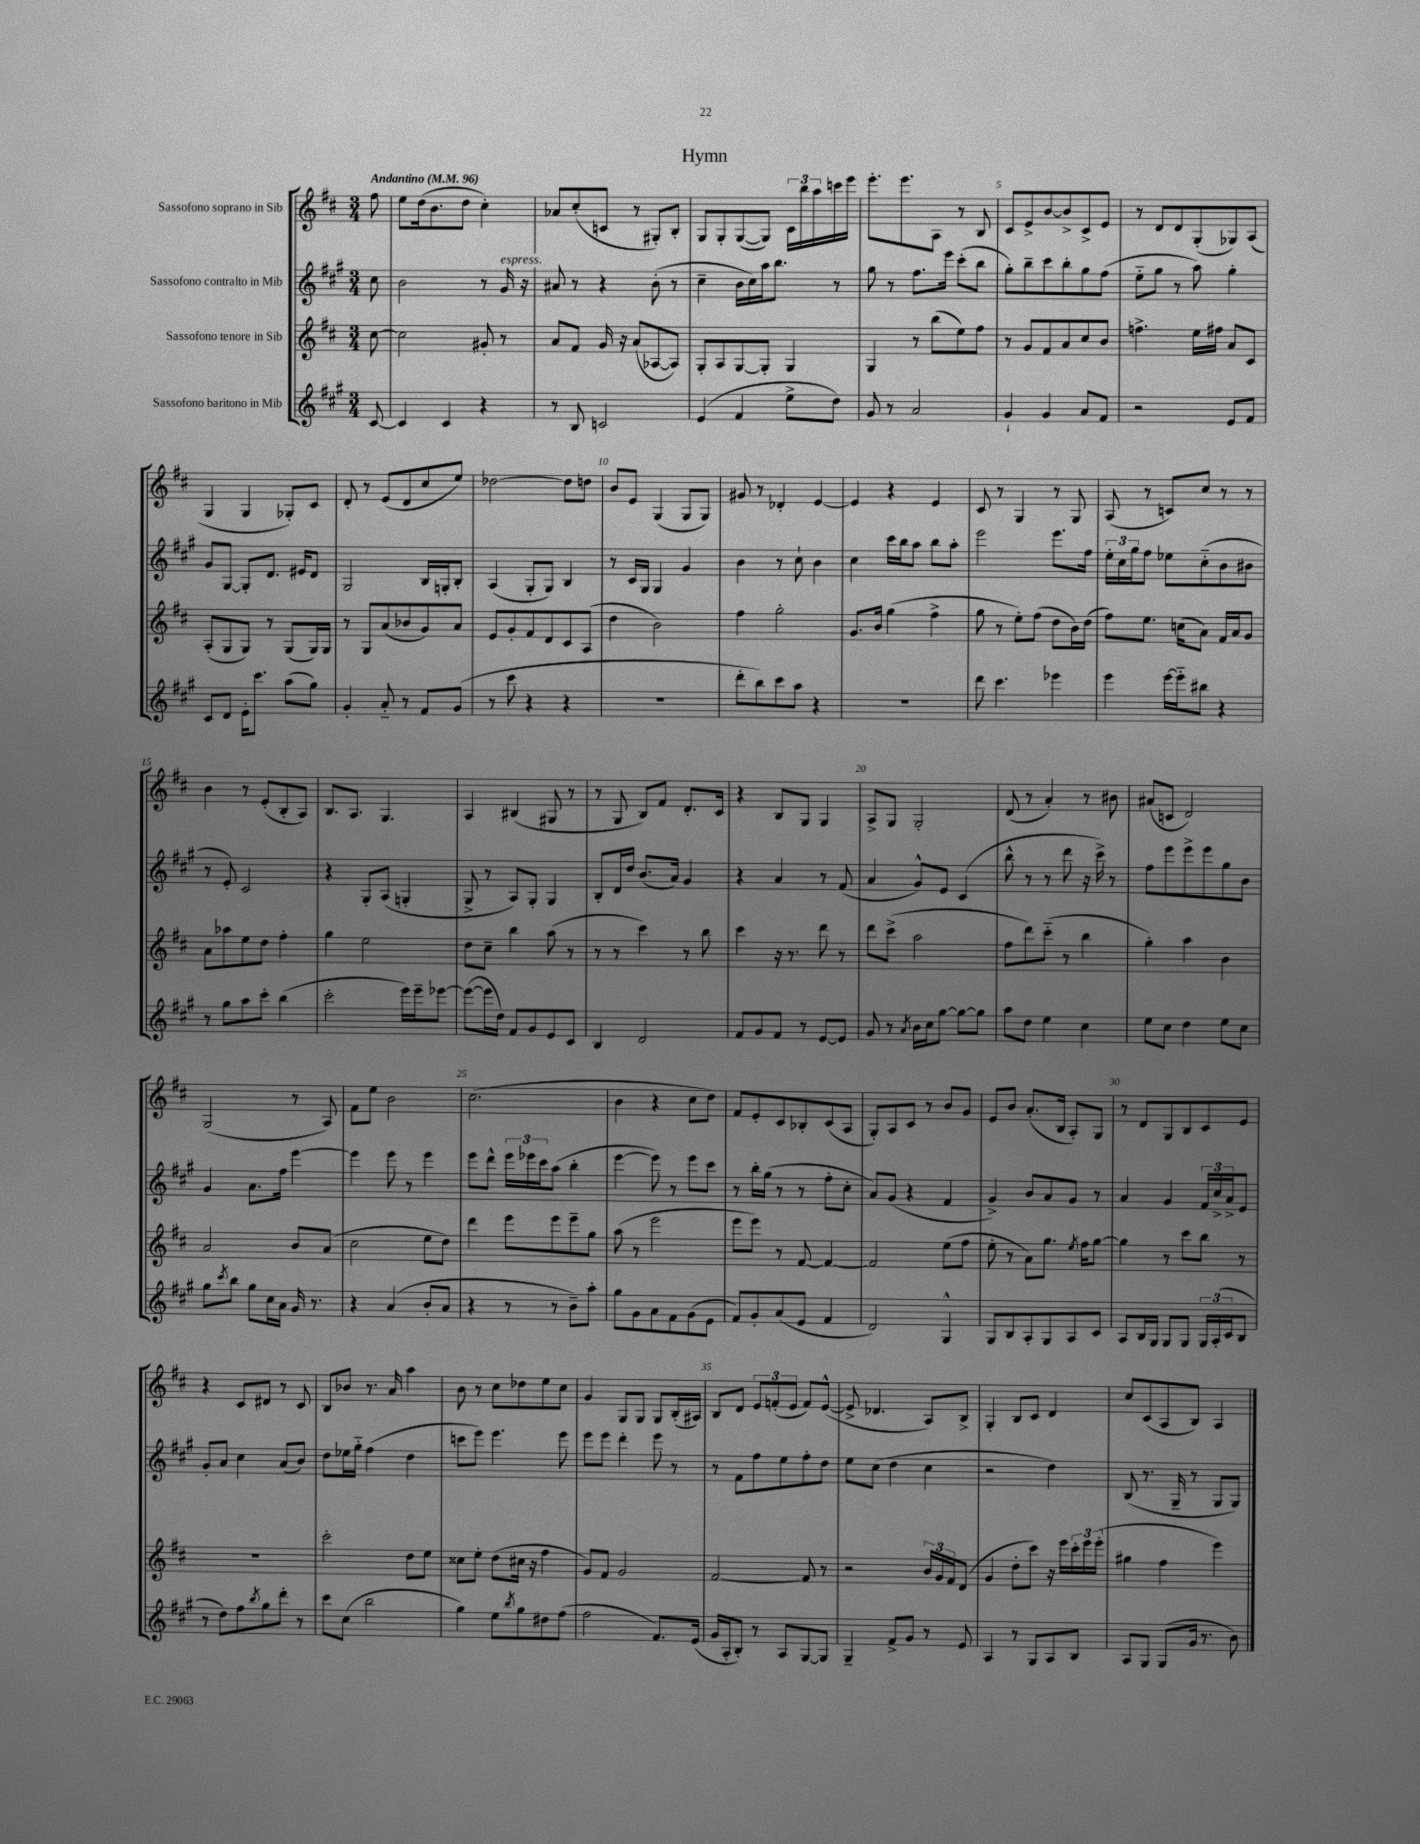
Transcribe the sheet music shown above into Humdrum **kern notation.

**kern	**kern	**kern	**kern
*staff4	*staff3	*staff2	*staff1
*clefG2	*clefG2	*clefG2	*clefG2
*k[f#c#g#]	*k[f#c#]	*k[f#c#g#]	*k[f#c#]
*M3/4	*M3/4	*M3/4	*M3/4
*MM96	*MM96	*MM96	*MM96
[8c#/	[8cc#\	8cc#\	8ff#\
=	=	=	=
4c#/]	2cc#\]	2b\	8ee\L
.	.	.	(16dd\k
.	.	.	8.b\
4c#/	.	.	.
.	.	.	8dd\J
4r	8g#'/	8r	4cc#'\)
.	8r	16g#/	.
.	.	16r	.
=	=	=	=
8r	8a/L	8a#/	8a-/L
8B/	8f#/J	8r	(8cc#'/
2c/	16g/	4r	8c/J
.	16r	.	.
.	(8a/L	.	8r
.	[8A-/	(8b'\	8G#'/L)
.	8A-/]J)	8r	8B'/J
=	=	=	=
(4e/	8G'/L	4cc#~\	8G/L
.	8A/	.	8G'/
4f#/	[8G/	16b\LL	([8G/
.	.	16cc#\)	.
.	8G'/]J	16aa\J	8G/]J)
.	.	8.bb\J	.
8ee^\L	4G/	.	24c#\LL
.	.	.	24bb\
.	.	.	24aa\
8dd\J)	.	8r	16ccc\
.	.	.	16eee\JJ
=	=	=	=
8g#/	4G/	8gg#\	8.eee'\L
8r	.	8r	.
.	.	.	8.eee\
2a/	8r	8.ff#\L	.
.	(8bb\L	.	8A\J
.	.	16eee\Jk	.
.	8ee\)	(8ccc#'\L	8r
.	8ff#\J	8bb\J	8B/
=	=	=	=
4g#`/	8r	8gg#'\L)	8c#/L
.	8g/L	8bb~\	8e^/
4g#/	8f#/	8ccc#\	[8b/
.	8a/	8bb'\	8b^/]
8a/L	8cc#/	8gg#\	8c#^/
8f#/J	8b/J	(8ff#\J	8e/J
=	=	=	=
2r	4.ff^\	8ee'~\L	8r
.	.	8gg#\J	8d/L
.	.	8r	8d/
.	16ee\LL	8aa\)	(8G'/
.	16ff#\JJ	.	.
8e/L	8a/L	4gg#'\	8G-/)
8f#/J	8c#/J	.	(8A/J
=	=	=	=
8c#/L	(8A'/L	8g#/L	4G/
8d/J	8G/	[8G#/J	.
16e'\LK	8G/J)	8G#'/]L	4G/
8.ccc#\J	.	.	.
.	8r	8.d/J	.
(8aa\L	(8G/L	.	8G-'/L)
.	.	16e#/LK	.
8gg#\J)	16G/L)	8d/J	8c#/J
.	16G/JJ	.	.
=	=	=	=
4g#'/	8r	2G#/	8d'/
.	8G/L	.	8r
8a'~/	(8a/	.	(8e/L
8r	8b-/	.	8d/
8f#/L	8g/)	16B/LL	8cc#/
.	.	16G'/J	.
(8g#/J	8a/J	8B'/J	8ee/J)
=	=	=	=
8r	8e/L	(4A/	[2dd-\
8ccc#\	8g'/	.	.
4r	8f#/	8G#'/L	.
.	8d/	8G#/J)	.
4r	8c#/	4B/	8dd-\]L
.	(8A/J	.	8dd\J
=	=	=	=
2.r	4dd\	8r	8b/L
.	.	16c#/LL	8e/J
.	.	16G#/JJ	.
.	2b\)	4G#/	(4G/
.	.	4g#/	8G/L
.	.	.	8G/J)
=	=	=	=
8ddd'\L	4ff#\	4b\	8g#/
8bb\)	.	.	8r
8ccc#\	2gg'\	8r	4d-'/
8aa\J	.	8cc#`\	.
4r	.	4b\	[4e/
=	=	=	=
2.r	8.g/L	4cc#\	4e/]
.	16b/Jk	.	.
.	(4gg\	16ccc#\LL	4r
.	.	16bb\J	.
.	.	8aa\J	.
.	4ff#^\	8bb\L	4e/
.	.	8aa'\J	.
=	=	=	=
8ddd\	8gg\	2eee\	8c#/
4.ccc#\	8r	.	8r
.	8ee'\L)	.	4G/
.	(8ff#\J	.	.
4eee-\	8dd\L	8.eee\L	8r
.	16b\L)	.	8G/
.	(16dd\JJ	16ff#\Jk	.
=	=	=	=
4eee\	8ff#\L)	24ee'\LL	(8A/
.	.	24cc#\	.
.	.	24gg#\J	.
.	8.ee\J	8ff#\J	8r
[16eee\LL	.	8ee-\L	8c/L)
16eee'~\]J	(16cc\LK	.	.
8bb#\J	8a\J)	(8cc#'~\	8cc#/J
4r	16f#/LL	8b\	8r
.	16a/J	.	.
.	8g/J	8b#\J	8r
=	=	=	=
8r	8a\L	8r	4b\
8gg#\L	8aa-\	8e'/)	.
8aa\	8ee\	2c#/	8r
8ccc#'\J	8dd\J	.	(8e'/L
(4bb\	4ff#'\	.	8B'/
.	.	.	8A/J)
=	=	=	=
2ccc#'\	4gg\	4r	8.B/L
.	.	.	8.A/J
.	2ee\	8G#'/L	.
.	.	(8A/J	4.G/
16eee\LL)	.	4G'/	.
16eee~\J	.	.	.
[8eee-\J	.	.	.
=	=	=	=
(8eee-\_L	8dd\L	8G#^/	4A/
16eee-\]L	8cc#~\J	8r	.
16dd\JJ)	.	.	.
8f#/L	4bb\	8A/L)	(4B#/
8g#/	.	8G#'/J	.
8e/	(8aa\	4G#/	8G#/
8c#/J	8r	.	8r
=	=	=	=
4B/	8r	8B'/L	8r
.	8r	16d/L	8G/
.	.	16dd/JJ	.
2d/	4ccc#\)	(8.b/L	8B/L)
.	.	.	8f#/J
.	.	16a/Jk)	.
.	8r	4g#/	8.d'/L
.	8bb\	.	.
.	.	.	16c#/Jk
=	=	=	=
8f#/L	4ccc#\	4r	4r
8g#/	.	.	.
8f#/J	16r	4a/	8B/L
.	8.r	.	.
8r	.	.	8G/J
[8e/L	8ddd\	8r	4G/
8e/]J	8r	(8f#/	.
=	=	=	=
8g#/	8ddd\L	4a/	8A^/L
8r	(8ccc#^\J	.	8G/J
8qa/	.	.	.
16b\LL	2aa\	8g#^^/L)	2G'/
16cc#\J	.	.	.
[8gg#\J	.	8e/J	.
8gg#\_L	.	(4c#/	.
8gg#\]J	.	.	.
=	=	=	=
8aa\L	8ff#\L	8bb^^\	(8d/
8dd\J	8ddd\)	8r	8r
4ee\	(8ccc#'~\J	8r	4a'/)
.	8r	8ddd\	.
4cc#\	4bb\	16r	8r
.	.	16ccc#^\)	.
.	.	8r	8b#\
=	=	=	=
8ee\L	4gg'\)	8ff#\L	(8a#/L
8cc#\J	.	8eee\	8c/J
4dd\	4aa\	8eee^\	2d/)
.	.	8eee\	.
8ee\L	4b\	8gg#\	.
8cc#\J	.	8b\J	.
=	=	=	=
8gg#\L	2a/	4g#/	(2G/
8qccc#/	.	.	.
8bb\J	.	.	.
8gg#\L	.	8.a\L	.
16cc#\L	.	.	.
16a\JJ	.	16ff#\Jk	.
16g#/	8b/L	[4eee\	8r
8.r	.	.	.
.	(8a/J	.	8A/)
=	=	=	=
4r	2cc#\	4eee\]	8f#\L
.	.	.	8ee\J
(4a/	.	8eee\	2b\
.	.	8r	.
8b'/L	8ee\L	4eee\	.
8a/J	8dd\J)	.	.
=	=	=	=
4r	4ddd\	8eee\L	(2.cc#\
.	.	8ddd^^\J	.
8r	8eee\L	24eee\LL	.
.	.	24eee-\	.
.	.	24ccc#\J	.
8r	8eee\	(8aa\J	.
8b~\L)	8eee~\	4bb'\	.
8aa'\J	8gg\J	.	.
=	=	=	=
8gg#\L	(8aa\	[4eee\	4b\
8g#\	8r	.	.
8a\	2eee\	8eee\])	4r
8f#\	.	8r	.
(8g#\	.	8eee\L	8cc#\L
8e\J	.	8ccc#\J	8dd\J)
=	=	=	=
8f#/L)	8eee\L	8r	8f#/L
8g#'/	8eee\J)	16bb'\LL	8e'/
.	.	(16gg#\JJ	.
(8a/	8r	8r	8c#/
8e/J	[8f#/	8r	8B-'/
4f#/	4f#/_	8ff#'\L	(8c#/
.	.	8cc#'\J	8A/J
=	=	=	=
2d/)	2f#/]	8a/L)	8G'/L)
.	.	(8g#/J	8A/
.	.	4r	8c#/J
.	.	.	8r
4G#^^/	(8ee\L	4f#/	8b/L
.	8ff#\J	.	8g/J
=	=	=	=
8G#/L	8ee'\	4g#^/)	8e/L
8B/	8r	.	8b/J
8A'/	8a\L)	8b/L	(8.a'/L
8G#/	8.gg\J	8a/	.
.	.	.	16B/Jk
8A/	.	8g#/J	8A'/L)
.	8qee/	.	.
.	16ff#\LK	.	.
8c#/J	[8gg\J	8r	8G/J
=	=	=	=
8A/L	4gg\]	4a/	8r
16B/L	.	.	8d/L
16G#/JJ	.	.	.
8G#/L	8r	4g#/	8G/
8G#/J	8ccc#\L	.	8B/
24G#/LL	8bb\J	24f#/LL	8c#/
(24A'/	.	24cc#^/	.
24c#/J	.	24a^/J	.
8B/J	8r	8e/J	8e/J
=	=	=	=
8r	2.r	8g#'/L	4r
8dd\L)	.	8a/J	.
8ff#\	.	4cc#\	8c#/L
8qbb/	.	.	.
8gg#\	.	.	8d#/J
8ddd'\J	.	(8a/L	8r
8r	.	8b/J)	8c#/
=	=	=	=
8ccc#\L	2ccc#'\	8dd\L	8B/L
(8cc#\J	.	16ee-\L	8b-/J
.	.	16gg#'~\JJ	.
2bb\	.	(4ff#\	8.r
.	.	.	16a/
.	8dd\L	4dd\	4aa\
.	8ee\J	.	.
=	=	=	=
4gg#\)	8cc##\L	8ccc\L	8b\
.	8ee'\J	8eee\J)	8r
8ee\L	(8dd\L	4.eee\	8cc#\L
8qbb/	.	.	.
8gg#\	16cc#\Jk	.	8dd-\
.	16r	.	.
8dd#\	4ff#\	.	8ee\
(8ff#\J	.	8eee\	8cc#\J
=	=	=	=
2ff#\	8g/L)	8eee\L	4g/
.	8f#/J	8eee\J	.
.	2g/	4ddd'\	8G/L
.	.	.	8G/J
8.f#/L)	.	8eee\	8G/L
.	.	8r	(16B'/L
(16e/Jk	.	.	16A#/JJ)
=	=	=	=
16g#/LL	[2f#/	8r	8B/L
16A'/J	.	.	.
8B'/J)	.	8f#\L	8d/J
8r	.	8ff#\	12e/L
.	.	.	(12f'/
8A/L	.	8ee\	.
.	.	.	12e/J
[8G#/	8f#/]	8ff#'\	8f/L)
8G#/]J	8r	8dd\J	([8e^^/J
=	=	=	=
4G#~/	2r	8ee\L	8e^/]
.	.	(8cc#\J	4.d-/
8f#^/L	.	4dd\	.
8g#/J	.	.	.
8r	24b/LL	4cc#\	8A/L)
.	24g/	.	.
.	24f#/J	.	.
8e/	(8d/J	.	8B^/J
=	=	=	=
4A/	4g/	2r	4G'/
8r	8dd'\L	.	8B/L
8G#/L	8ccc#\J)	.	8c#/J
8A/	16r	4dd\)	4d/
.	16eee\LL	.	.
8B/J	24ccc#'\	.	.
.	24eee\	.	.
.	(24eee'\JJ	.	.
=	=	=	=
8A/L	4gg#\	(8B/	8cc#/L
8G#/J	.	8.r	(8c#/
(8G#/L	4ff#\	.	8A/
.	.	16G#~/	.
16g#/Jk	.	8r	8B/J)
8.r	.	.	.
.	4eee\)	8G#/L	4A/
8b\)	.	8G#/J)	.
==	==	==	==
*-	*-	*-	*-
